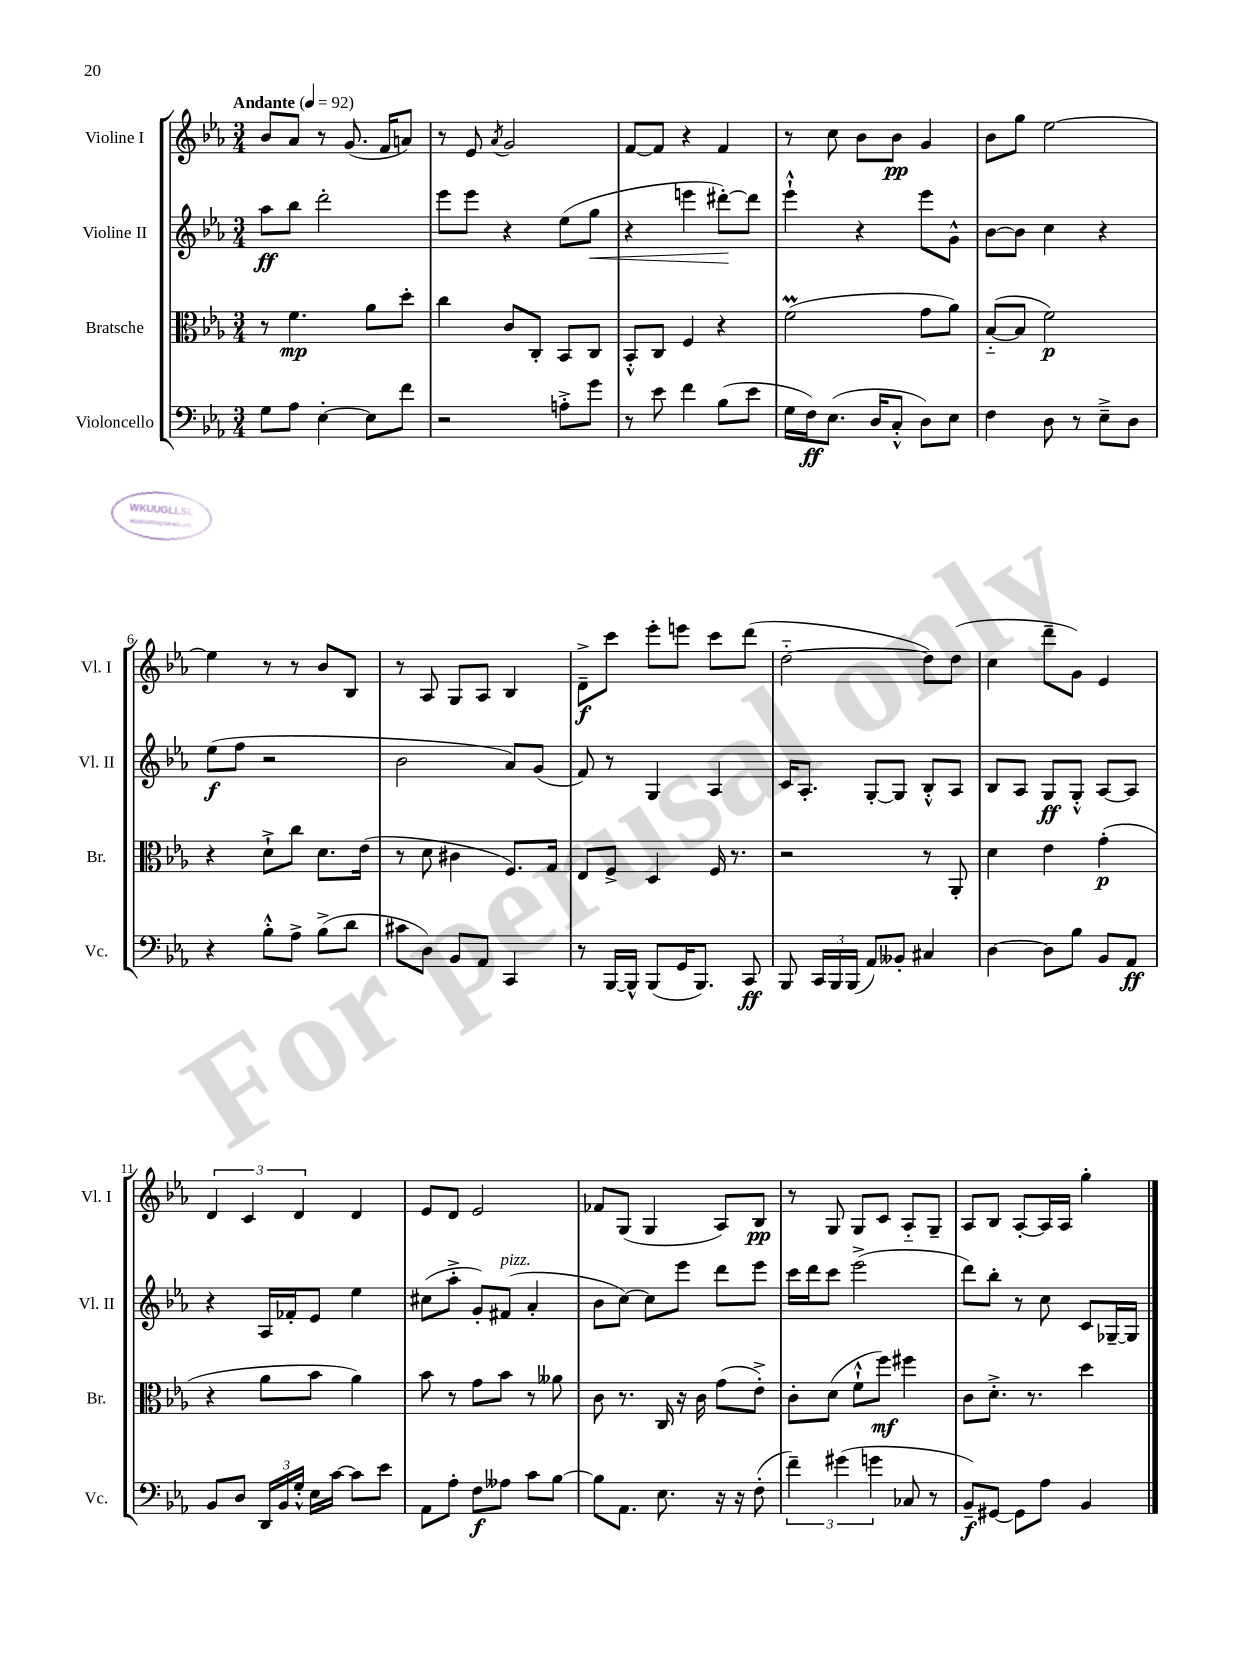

**kern	**kern	**kern	**kern
*staff4	*staff3	*staff2	*staff1
*clefF4	*clefC3	*clefG2	*clefG2
*k[b-e-a-]	*k[b-e-a-]	*k[b-e-a-]	*k[b-e-a-]
*M3/4	*M3/4	*M3/4	*M3/4
*MM92	*MM92	*MM92	*MM92
8G	8r	8aa-	8b-
8A-	4.f	8bb-	8a-
[4E-'	.	2ddd'	8r
.	.	.	(8.g
8E-]	8a-	.	.
.	.	.	16f
8f	8dd'	.	8a)
=	=	=	=
2r	4cc	8eee-	8r
.	.	8eee-	8e-
.	.	.	8qa-
.	8c	4r	2g
.	8C'	.	.
8A'^	8BB-	(8ee-	.
8g	8C	8gg	.
=	=	=	=
8r	8BB-'^^	4r	[8f
8e-	8C	.	8f]
4f	4F	4eee	4r
(8B-	4r	[8ddd#')	4f
8e-	.	8ddd#]	.
=	=	=	=
16G	(2f	4eee-`^^	8r
16F)	.	.	.
(8.E-	.	.	8cc
.	.	4r	8b-
16D	.	.	.
8C'^^	.	.	8b-
8D)	8g	8eee-	4g
8E-	8a-)	8g^^	.
=	=	=	=
4F	([8B-'~	[8b-	8b-
.	8B-]	8b-]	8gg
8D	2f)	4cc	[2ee-
8r	.	.	.
8E-~^	.	4r	.
8D	.	.	.
=	=	=	=
4r	4r	(8ee-	4ee-]
.	.	8ff	.
8B-'^^	8d`^	2r	8r
8A-^	8cc	.	8r
(8B-^	8.d	.	8b-
8d	.	.	8B-
.	(16e-	.	.
=	=	=	=
8c#	8r	2b-	8r
8D)	8d	.	8A-
8BB-	4c#	.	8G
8AA-	.	.	8A-
4CC	8.F)	8a-)	4B-
.	.	(8g	.
.	16G	.	.
=	=	=	=
8r	8E-	8f)	8d~^
[16BBB-	8F^	8r	8ccc
16BBB-^^]	.	.	.
(8BBB-	4D	4G	8eee-'
16GG	.	.	8eee
8.BBB-)	.	.	.
.	16F	4A-	8ccc
.	8.r	.	.
8CC	.	.	(8ddd
=	=	=	=
8BBB-	2r	16c	[2dd'~
.	.	8.A-'	.
24CC	.	.	.
24BBB-	.	.	.
(24BBB-	.	.	.
8AA-)	.	[8G'	.
8BB--'	.	8G]	.
4C#	8r	8B-'^^	8dd])
.	8AA-'	8A-	(8dd
=	=	=	=
[4D	4d	8B-	4cc
.	.	8A-	.
8D]	4e-	8G	8ddd~
8B-	.	8G'^^	8g)
8BB-	(4g'	[8A-	4e-
8AA-	.	8A-]	.
=	=	=	=
8BB-	4r	4r	6d
8D	.	.	.
.	.	.	6c
24DD	8a-	16A-	.
24BB-	.	.	.
.	.	16f-'	.
24G'^^	.	.	6d
16E-	8b-	8e-	.
[16c	.	.	.
8c]	4a-)	4ee-	4d
8e-	.	.	.
=	=	=	=
8AA-	8b-	(8cc#	8e-
8A-'	8r	8aa-'^	8d
8F	8g	8g')	2e-
8A--	8b-	(8f#	.
8c	8r	4a-'	.
[8B-	8a--	.	.
=	=	=	=
8B-]	8c	8b-	8f-
8.AA-	8.r	[8cc)	(8G
.	.	8cc]	4G
8.E-	16C	.	.
.	16r	8eee-	.
.	16c	.	.
16r	(8g	8ddd	8A-)
16r	.	.	.
(8F'	8e-'^)	8eee-	8B-
=	=	=	=
6f~)	8c'	16ccc	8r
.	.	16ddd	.
.	(8d	8ccc	8G
(6g#	.	.	.
.	8f`^^	(2eee-^	8G
6g	.	.	.
.	8ff)	.	8c
8C-	4ff#	.	8A-'~
8r	.	.	8G~
=	=	=	=
8BB-~)	8c	8ddd)	8A-
[8GG#	8.d'^	8bb-'	8B-
8GG#]	.	8r	[8A-'
.	8.r	.	.
8A-	.	8cc	16A-]
.	.	.	16A-
4BB-	4dd	8c	4gg'
.	.	[16G-~	.
.	.	16G-]	.
==	==	==	==
*-	*-	*-	*-
